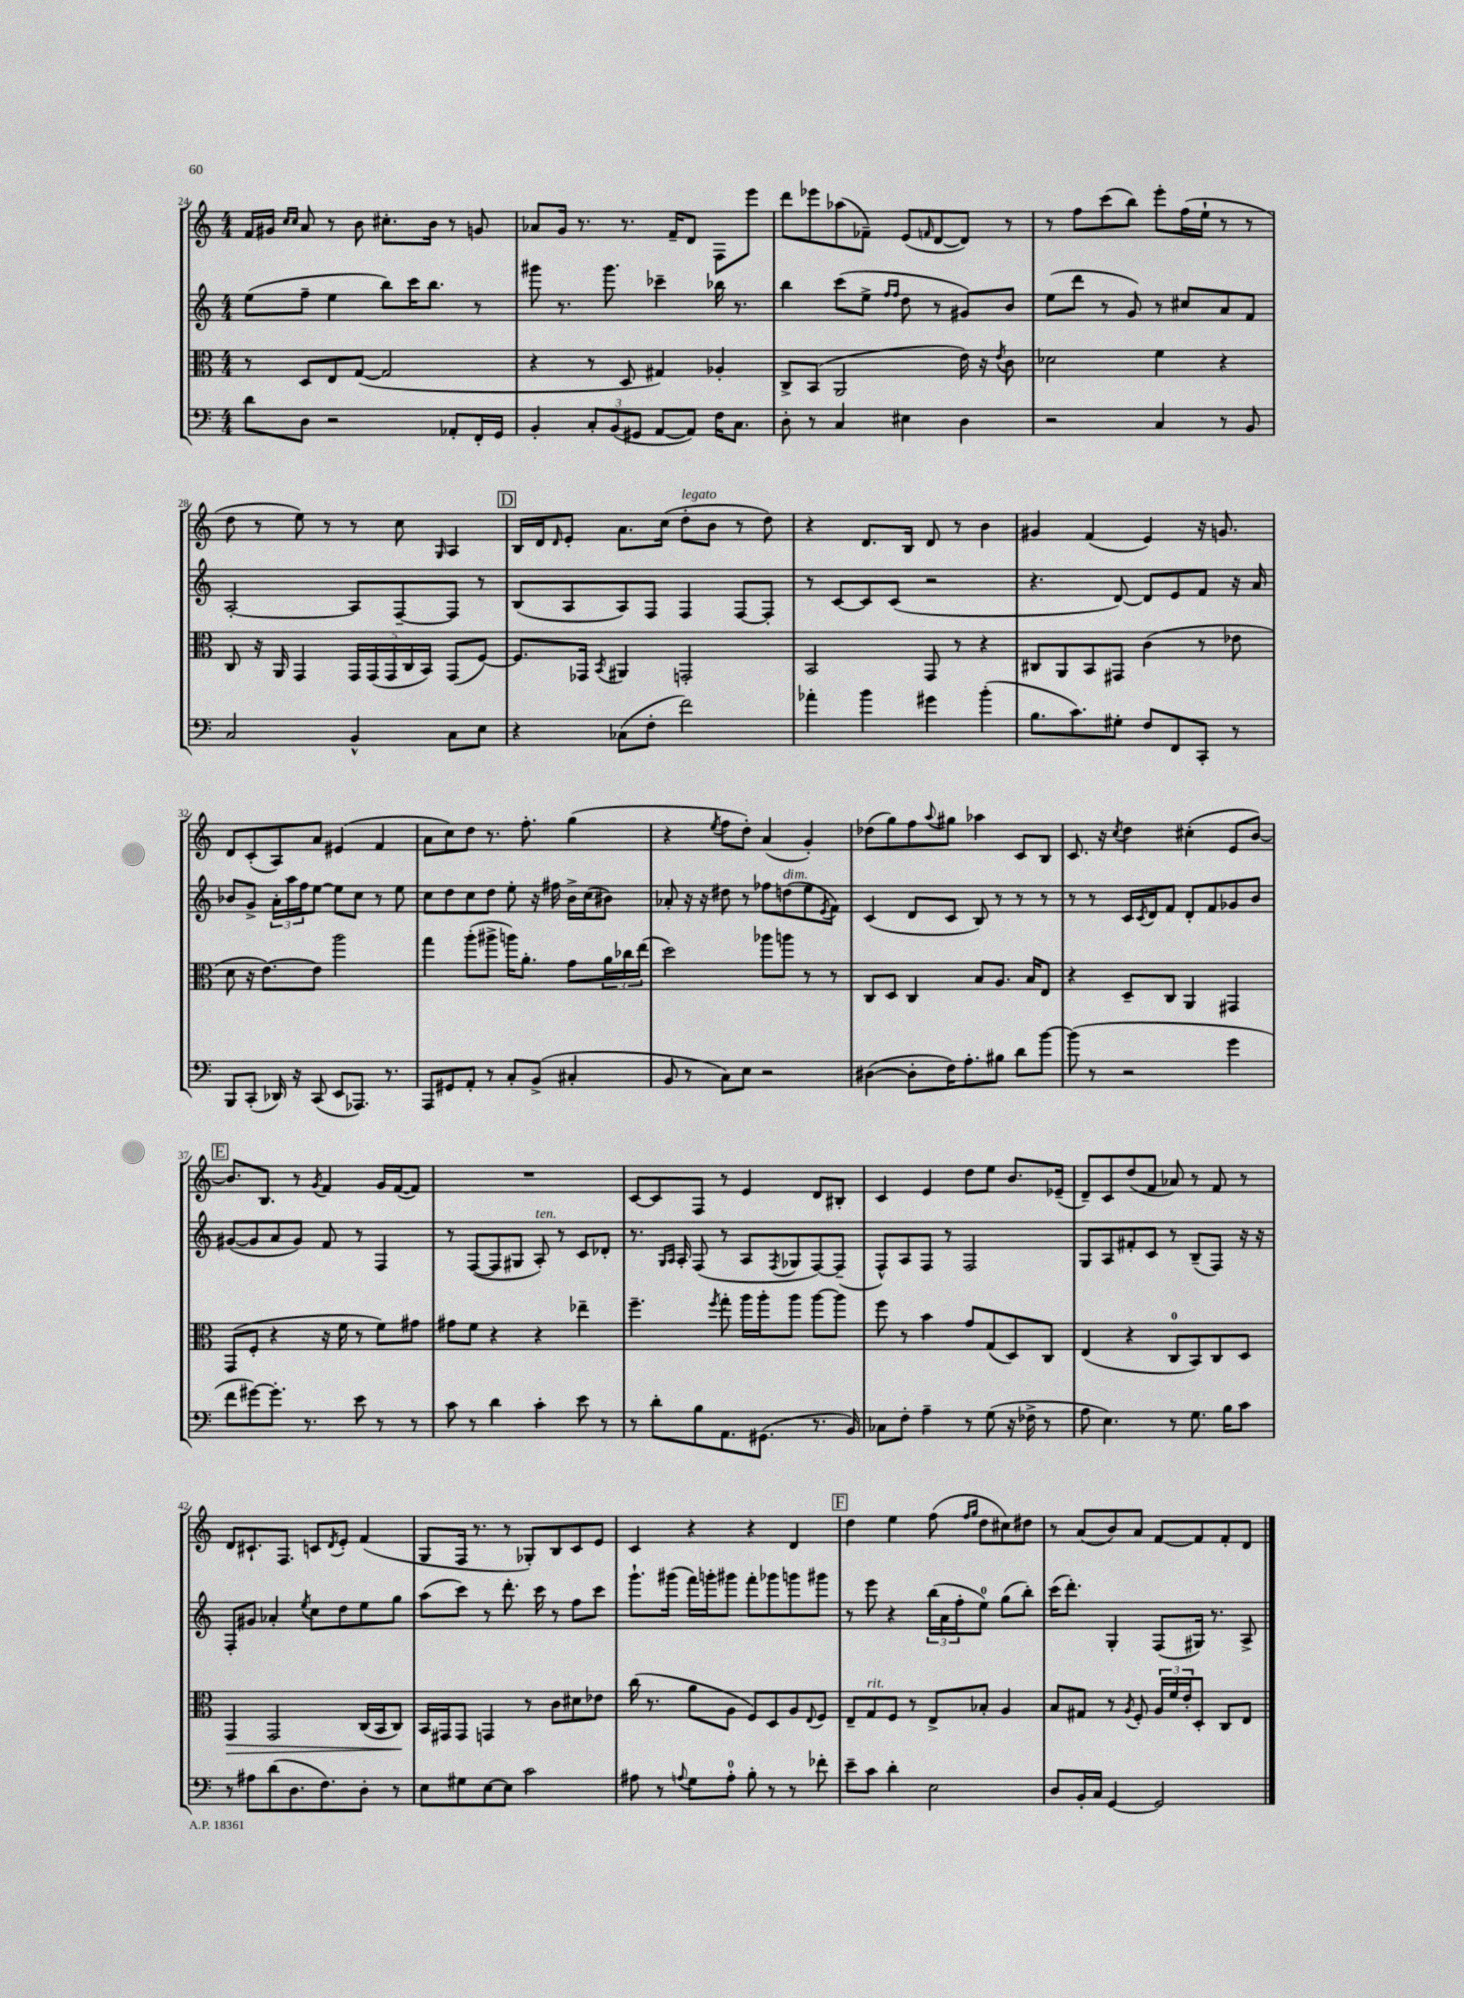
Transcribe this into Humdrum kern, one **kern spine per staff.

**kern	**kern	**kern	**kern
*staff4	*staff3	*staff2	*staff1
*clefF4	*clefC3	*clefG2	*clefG2
*k[]	*k[]	*k[]	*k[]
*M4/4	*M4/4	*M4/4	*M4/4
8d	8r	(8ee	16f
.	.	.	16g#
.	.	.	16qqcc
.	.	.	16qqcc
8D	8D	8ff~	8a
2r	8E	4ee	8r
.	([8G	.	8b
.	2G]	8bb)	8.cc#'
.	.	16ccc	.
.	.	8.bb	16b
8AA-'	.	.	8r
16FF'	.	8r	8g
16GG	.	.	.
=	=	=	=
4BB'	4r	8ggg#	8a-
.	.	8.r	16g
.	.	.	8.r
12C'	8r	.	.
.	.	8.ggg#	.
(12BB	.	.	.
.	8D	.	8.r
12GG#	.	.	.
[8AA	4G#)	4ccc-~	.
.	.	.	16f~
8AA])	.	.	8d
16F	4A-'	16bb-	8F
8.C	.	8.r	.
.	.	.	8eee
=	=	=	=
8D'	8C^	4bb	8ddd
8r	(8BB	.	8eee-
4C	2AA	(8ccc	(8aa-
.	.	8ee^	8f-~)
.	.	16qqff	.
.	.	16qqff	.
4E#	.	8dd	(8e
.	.	.	16qqf
.	.	8r	[8d
4D	16e)	8g#)	8d])
.	16r	.	.
.	8qe	.	.
.	8c	8b	8r
=	=	=	=
2r	2d-	(8ee	8r
.	.	8ddd	8ff
.	.	8r	(8ccc
.	.	8g)	8bb)
4C	4f	8r	8eee'
.	.	8cc#	(16ff
.	.	.	16ee`
8r	4r	8a	8r
8BB	.	8f	8r
=	=	=	=
2C	8C	[2A'	8dd
.	16r	.	8r
.	16AA	.	.
.	4GG	.	8ee)
.	.	.	8r
4BB^^	20GG	8A]	8r
.	(20GG	.	.
.	20GG	.	.
.	.	[8F~	8cc
.	20C	.	.
.	20BB)	.	.
.	.	.	16qqG
8C	(8GG	8F]	4A
8E	[8F)	8r	.
=	=	=	=
4r	8.F]	(8B	16B
.	.	.	16d
.	.	.	16qqd
.	.	8A	8e'
.	16GG-	.	.
.	8qBB	.	.
(8C-	4AA#	8A)	8.a
8F'	.	8F	.
.	.	.	(16cc
2f)	2GG'	4F	8dd'
.	.	.	8b
.	.	[8F	8r
.	.	8F']	8dd)
=	=	=	=
4a-'	2BB	8r	4r
.	.	[8c	.
4b	.	8c]	8.d
.	.	(8c	.
.	.	.	16B
4g#	8GG	2r	8d
.	8r	.	8r
(4b'	4r	.	4b
=	=	=	=
8.B	8C#	4.r	4g#
.	8AA	.	.
8.c)	.	.	.
.	8BB	.	(4f
8G#'	8GG#	[8d)	.
8F	(4c	8d]	4e)
8FF	.	8e	.
8CC'	8r	8f	16r
.	.	.	8.g
8r	8e-	16r	.
.	.	16a	.
=	=	=	=
8BBB	8d	8b-	8d
(8CC'	16r	8g^	(8c'
.	[8.e)	.	.
16DD-)	.	24a'	8A)
.	.	24aa	.
16r	.	.	.
.	.	24ff	.
(8CC	8e]	[8ee	8a
8EE	2aa	8ee]	(4e#
8.AAA-)	.	8cc	.
.	.	8r	4f
8.r	.	.	.
.	.	8ee	.
=	=	=	=
8AAA	4gg	8cc	8a
8GG#	.	8dd	8cc)
8AA'	(8aa'	8cc	8dd
8r	8aa#^	8dd	8.r
8C'	16aa)	8ee'	.
.	8.a'	.	8.ff'
(8BB^	.	16r	.
.	.	16ff#	.
4C#'	8g	16b^	(4gg
.	.	(16cc	.
.	24a	8b#)	.
.	24cc-	.	.
.	(24ee	.	.
=	=	=	=
8BB	2dd)	8a-'	4r
8r	.	16r	.
.	.	16r	.
.	.	.	8qee
8C)	.	8dd#	8ff
8E	.	8r	8dd')
2r	8aa-	8ff-	(4a
.	8aa	(8dd	.
.	8r	8ee	4g')
.	.	8qe	.
.	8r	8f)	.
=	=	=	=
([4D#	8C	(4c	(8dd-
.	8D	.	8gg)
8D#']	4C	8d	8ff
.	.	.	8qqaa
16F)	.	8c	8gg#
8.A'	.	.	.
.	8B	8B)	4aa-
8B#	8.A	8r	.
8d	.	8r	8c
.	16B	.	.
[8b	8E	8r	8B
=	=	=	=
(8b]	4r	8r	8.c
8r	.	8r	.
.	.	.	16r
.	.	.	8qcc
2r	8D~	16c	4dd
.	.	8qc	.
.	.	16d	.
.	8C	8f	.
.	4AA	8d'	(4cc#'
.	.	8f	.
4g	4GG#	8g-	8e
.	.	8b	[8b)
=	=	=	=
8f	(8GG	([8g#	8.b]
[8g#)	8F'	8g#]	.
.	.	.	8.B
8.g#']	4r	8a	.
.	.	8g#)	8r
8.r	.	.	.
.	.	.	8qg
.	16r	8f	4f
.	16f	.	.
8e	8r	8r	.
8r	8f)	4F	16g
.	.	.	([16f
8r	8g#	.	8f])
=	=	=	=
8c	8g#	8r	1r
8r	8f	([8F	.
4d	4r	8F]	.
.	.	8G#	.
4c'	4r	8A')	.
.	.	8r	.
8e	4ee-~	8c	.
8r	.	8d-'	.
=	=	=	=
8r	4.ff~	8.r	[8c
8d'	.	.	8c]
.	.	16qqG	.
.	.	16qqA	.
.	.	16A'	.
8B	.	(8F	8F
.	8qff	.	.
8.AA	8gg'	8r	8r
.	16aa	8A	4e
(8.GG#	16aa'	.	.
.	.	8qF	.
.	8aa	8G-	.
8.r	[8aa	[8F)	8d
.	8aa]	(8F~]	8B#'
16BB)	.	.	.
=	=	=	=
8C-	8ff	8F^^)	4c
8F'	8r	8A	.
4A~	4b	8F	4e
.	.	8r	.
8r	8g	2F	8dd
(8G	(8G	.	8ee
16r	8D)	.	8.b
16F-^	.	.	.
8r	8C	.	.
.	.	.	(16e-~
=	=	=	=
8A	(4E	8G	8d~)
4.E)	.	8A	8c
.	4r	8f#'	(8dd
.	.	8c	8f
8r	8C	8r	8a-)
8.G	8BB)	(8B~	8r
.	8C	8F)	8f
16B	.	.	.
8c	8D	16r	8r
.	.	16r	.
=	=	=	=
8r	4GG	8F'	8d
8A#	.	8g#	8.c#`
(8d	2GG	4a-'	.
.	.	.	8.F
8.D	.	.	.
.	.	8qee	.
.	.	8cc	8c
8.F)	.	.	.
.	.	.	8qd
.	.	8dd	8e'
8D'	(16C	8ee	(4f
.	16BB	.	.
8r	8C)	8gg	.
=	=	=	=
8E	16BB	(8aa	8G
.	16GG#	.	.
8G#	8GG#	8ccc)	16F
.	.	.	8.r
[8E	4GG	8r	.
8E]	.	8.ddd'	8r
2c	8r	.	8G-')
.	.	16ccc	.
.	8c	8r	8B
.	8d#	8ff	8c
.	8e-	8ccc	8e
=	=	=	=
8A#	(16cc	8.ggg`	4c
.	8.r	.	.
8r	.	.	.
.	.	(16ggg#	.
8qqA	.	.	.
8G	8a	16fff)	4r
.	.	16ggg'	.
8A'	8A	8ggg#	.
8B'	8F)	8fff'	4r
8r	8D	8ggg-	.
8r	8A	8ggg	4d
.	8qqE	.	.
8f-'	8F	8ggg#	.
=	=	=	=
8e~	8E~	8r	4dd
8c	8G	8eee	.
4d'	8F	4r	4ee
.	8r	.	.
2E	8E^	(24bb	(8ff
.	.	24a	.
.	.	24ff'	.
.	.	.	16qqff
.	.	.	16qqgg
.	8B-'	8ee)	8dd
.	4A	(8gg	8cc#)
.	.	8bb')	8dd#
=	=	=	=
8D	8B	(16ccc	8r
.	.	8.ddd')	.
16BB'	8G#	.	(8a
16C	.	.	.
[4GG	8r	4G'	8b)
.	8qA	.	.
.	8F'	.	8a
2GG]	24A	(8F	[8f
.	24f	.	.
.	24e'	.	.
.	8D'	16G#)	8f]
.	.	8.r	.
.	8C	.	8f'
.	8E	8A^	8d
==	==	==	==
*-	*-	*-	*-
